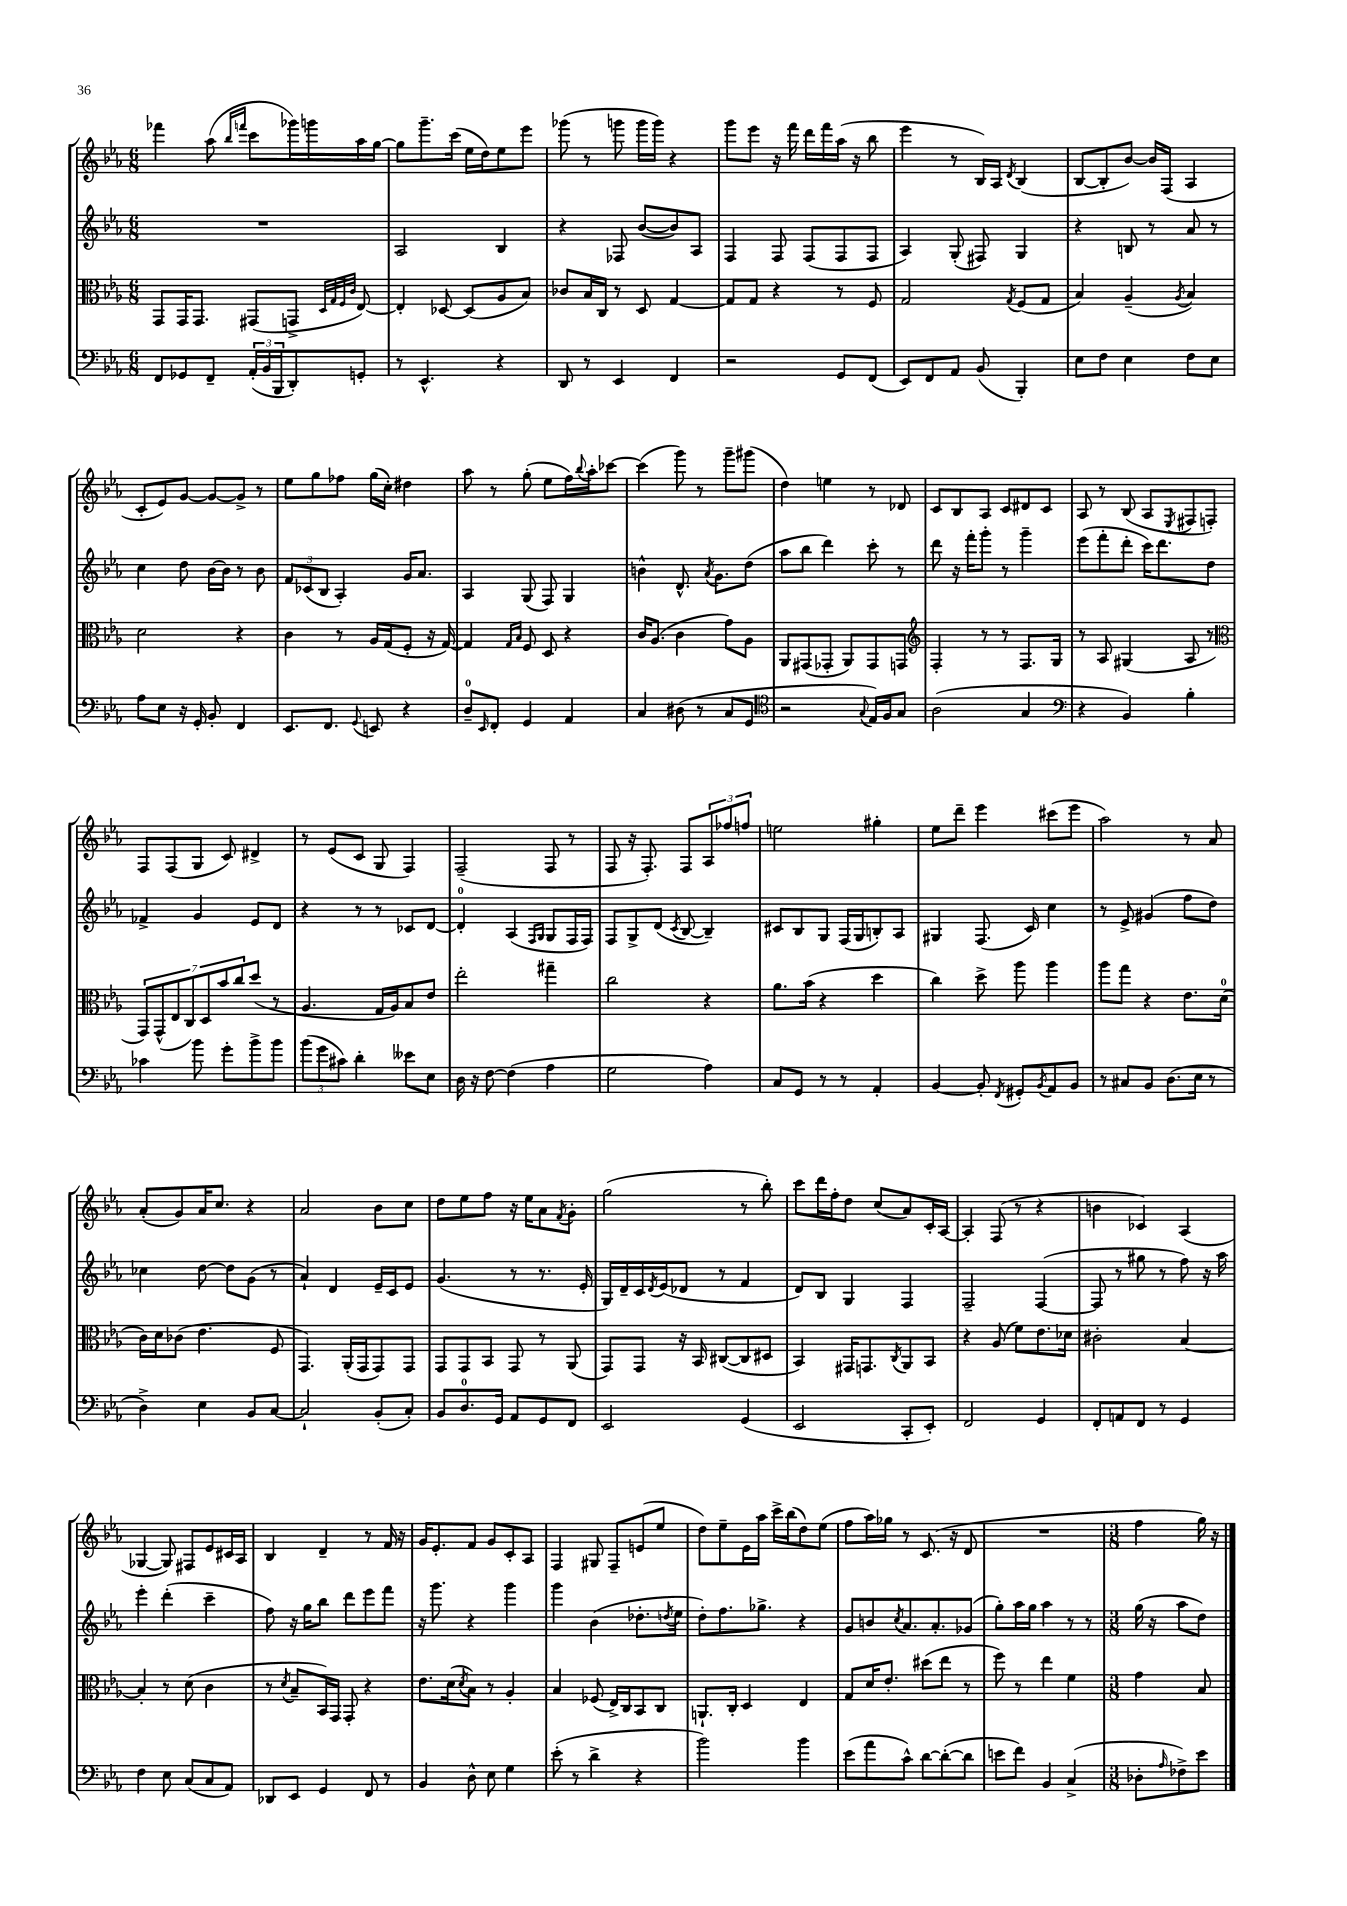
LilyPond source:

<<
\new StaffGroup <<
\new Staff = "s0" {
    \clef treble \key ees \major \numericTimeSignature \time 6/8
    fes'''4 aes''8( \grace { bes''16 f'''16 } c'''8 ges'''16) g'''16 aes''16 g''16~ |
    g''8 g'''8.-- c'''16( ees''16 d''16) ees''8 ees'''8 |
    ges'''8( r8 g'''8 g'''16 g'''16) r4 |
    g'''8 ees'''8 r16 f'''16 d'''16 f'''16 aes''16( r16 bes''8 |
    ees'''4 r8 bes16) aes16 \acciaccatura { d'8 } bes4( |
    bes8~ bes8-. bes'8~) bes'16 f16( aes4 |
    c'8-. ees'8) g'8~ g'8~ g'8-> r8 |
    ees''8 g''8 fes''8 g''16( c''16-.) dis''4 |
    aes''8 r8 g''8-.( ees''8 f''16) \appoggiatura { bes''8 } aes''16-. ces'''8~ |
    ces'''4( g'''8) r8 g'''8-- gis'''8( |
    d''4) e''4 r8 des'8 |
    c'8 bes8 aes8 c'8 dis'8 c'8 |
    aes8 r8 bes8( aes8 \acciaccatura { ees8 } fis8 f8-.) |
    f8 f8( g8 c'8) dis'4-> |
    r8 ees'8( c'8 g8 f4) |
    f2--( f8 r8 |
    f8 r16 f8.-.) f8 \tuplet 3/2 { aes8 fes''8 f''8 } |
    e''2 gis''4-. |
    ees''8 d'''8-- ees'''4 cis'''8( ees'''8 |
    aes''2) r8 aes'8 |
    aes'8-.( g'8) aes'16 c''8. r4 |
    aes'2 bes'8 c''8 |
    d''8 ees''8 f''8 r16 ees''16 aes'8 \acciaccatura { f'8 } g'8-. |
    g''2( r8 bes''8-.) |
    c'''8 d'''16 f''16-. d''8 c''8( aes'8) c'16-. aes16~ |
    aes4-. f8( r8 r4 |
    b'4 ces'4) aes4( |
    ges4~ ges8) fis8 ees'8 cis'16 aes16 |
    bes4 d'4-- r8 f'16 r16 |
    g'16 ees'8.-. f'8 g'8 c'8-. aes8 |
    f4 gis8 f8-- e'8( ees''8 |
    d''8) ees''8-- ees'16 aes''16 c'''16-> bes''16( d''8) ees''8( |
    f''8 aes''16) ges''16 r8 c'8.( r16 d'8 |
    R2. |
    \numericTimeSignature \time 3/8 f''4 g''16) r16 \bar "|." |
}
\new Staff = "s1" {
    \clef treble \key ees \major \numericTimeSignature \time 6/8
    R2. |
    aes2 bes4 |
    r4 fes8 bes'8~( bes'8) aes8 |
    f4 f8 f8( f8 f8 |
    aes4) g8-.( fis8) g4 |
    r4 b8 r8 aes'8 r8 |
    c''4 d''8 bes'16~ bes'16 r8 bes'8 |
    \tuplet 3/2 { f'8 ces'8( bes8 } aes4-.) g'16 aes'8. |
    aes4 g8( f8) g4 |
    b'4-^ d'8.-^ \acciaccatura { aes'8 } g'8. d''8( |
    aes''8 bes''8 d'''4) c'''8-. r8 |
    d'''8 r16 f'''16-. g'''8-. r8 g'''4-- |
    ees'''8( f'''8-. d'''8-. c'''16) d'''8. d''8 |
    fes'4-> g'4 ees'8 d'8 |
    r4 r8 r8 ces'8 d'8~ |
    d'4-0-. aes4( \grace { f16 g16 } g8 f16 f16) |
    f8 g8-> d'8( \acciaccatura { c'8 } bes8~ bes4--) |
    cis'8 bes8 g8 f16( g16 b8-.) aes8 |
    gis4 f8.( c'16) c''4 |
    r8 ees'8-> gis'4( f''8 d''8) |
    ces''4 d''8~ d''8 g'8( r8 |
    aes'4-!) d'4 ees'16-- c'16 ees'8 |
    g'4.( r8 r8. ees'16-. |
    g16) d'16-- c'16 \acciaccatura { d'8 } ees'16( des'8 r8 f'4 |
    d'8) bes8 g4 f4 |
    f2-- f4~( |
    f8 r8 gis''8 r8 f''8) r16 aes''16 |
    ees'''4-. d'''4-.( c'''4-- |
    f''8) r16 g''16 bes''8 d'''8 ees'''8 f'''8 |
    r16 g'''8. r4 g'''4 |
    g'''4 bes'4( des''8.-. \acciaccatura { d''8 } ees''16 |
    d''8-.) f''8. ges''8.-> r4 |
    g'8 b'8 \acciaccatura { c''8 } aes'8. aes'8.-. ges'8( |
    g''8-.) aes''16 g''16 aes''4 r8 r8 |
    \numericTimeSignature \time 3/8 g''16( r16 aes''8 d''8) \bar "|." |
}
\new Staff = "s2" {
    \clef alto \key ees \major \numericTimeSignature \time 6/8
    g,8 g,16 g,8. gis,8( g,8-> \grace { d32 g32 f32 c'32 } ees8~) |
    ees4-. des8~ des8( aes8 bes8) |
    ces'8 bes16 c16 r8 d8 g4~ |
    g8 g8 r4 r8 f8 |
    g2 \acciaccatura { g8 } f8( g8 |
    bes4) aes4--( \acciaccatura { aes8 } bes4) |
    d'2 r4 |
    c'4 r8 aes16 g16( f8-. r16 g16~) |
    g4 \grace { g16 bes16 } f8 d8 r4 |
    c'16 aes8.( c'4 g'8) aes8 |
    aes,8 gis,8( ges,8-. aes,8) ges,8 g,8 |
    \clef treble f4-. r8 r8 f8. g16 |
    r8 aes8 gis4( aes8 r8 |
    \clef alto \tuplet 7/4 { g,8) g,8-^( ees8 c8) d8 bes'8 c''8 } d''8( r8 |
    aes4. g16 aes16) bes8 ees'8 |
    ees''2-. gis''4-- |
    c''2 r4 |
    aes'8. bes'16( r4 d''4 |
    c''4) d''8-> aes''8 aes''4 |
    aes''8 g''8 r4 ees'8. d'16-0( |
    c'16) d'16 ces'8( ees'4. f8 |
    g,4.) aes,16-.( g,16 g,8) g,8 |
    g,8 g,8 bes,8 g,8 r8 aes,8( |
    g,8) g,8 r16 bes,16 cis8~( cis8 dis8 |
    bes,4) gis,16 g,8. \acciaccatura { c8 } aes,8 bes,8 |
    r4 aes8( f'8) ees'8. des'16 |
    cis'2-. bes4~ |
    bes4-. r8 d'8( c'4 |
    r8 \acciaccatura { d'8 } bes8-- bes,16) g,16 g,8-. r4 |
    ees'8. d'16( \acciaccatura { d'8 } bes8) r8 aes4-. |
    bes4 fes8( ees16->) c16 bes,8 c8 |
    a,8.-! c16-. d4 ees4 |
    g8 d'16 ees'8.-. dis''8( ees''8 r8 |
    f''8) r8 ees''4 f'4 |
    \numericTimeSignature \time 3/8 g'4 bes8 \bar "|." |
}
\new Staff = "s3" {
    \clef bass \key ees \major \numericTimeSignature \time 6/8
    f,8 ges,8 f,8-- \tuplet 3/2 { aes,16-.( bes,16 bes,,16 } d,8-.) g,8-. |
    r8 ees,4.-^ r4 |
    d,8 r8 ees,4 f,4 |
    r2 g,8 f,8( |
    ees,8) f,8 aes,8 bes,8( bes,,4-.) |
    ees8 f8 ees4 f8 ees8 |
    aes8 ees8 r16 g,16-. bes,8-. f,4 |
    ees,8. f,8. \appoggiatura { g,8 } e,8 r4 |
    d8-0-- \grace { ees,16 } f,8-. g,4 aes,4 |
    c4 dis8( r8 c8 g,8 |
    \clef tenor r2 \appoggiatura { g8 } ees16) f16 g8 |
    aes2( g4 |
    \clef bass r4 bes,4) bes4-. |
    ces'4 bes'8 g'8-. bes'8-> bes'8 |
    \tuplet 3/2 { bes'8( g'8 cis'8) } d'4-. eeses'8 ees8 |
    d16 r16 f8~ f4( aes4 |
    g2 aes4) |
    c8 g,8 r8 r8 aes,4-. |
    bes,4~ bes,8-. \acciaccatura { f,8 } gis,8-. \acciaccatura { bes,8 } aes,8 bes,8 |
    r8 cis8 bes,8 d8.( ees16 r8 |
    d4->) ees4 bes,8 c8~ |
    c2-! bes,8-.( c8-.) |
    bes,8 d8.-0 g,16 aes,8 g,8 f,8 |
    ees,2 g,4( |
    ees,2 c,8-. ees,8-.) |
    f,2 g,4 |
    f,8-. a,8 f,8 r8 g,4 |
    f4 ees8 c8( c8 aes,8) |
    des,8 ees,8 g,4 f,8 r8 |
    bes,4 d8-^ ees8 g4 |
    ees'8-.( r8 d'4-> r4 |
    bes'2) bes'4 |
    ees'8( aes'8 c'8-^) d'8~ d'8~-.( d'8 |
    e'8 f'8) bes,4 c4->( |
    \numericTimeSignature \time 3/8 des8-. \grace { aes16 } fes8->) ees'8 \bar "|." |
}
>>
>>
\layout { \context { \Score \remove "Bar_number_engraver" } }
